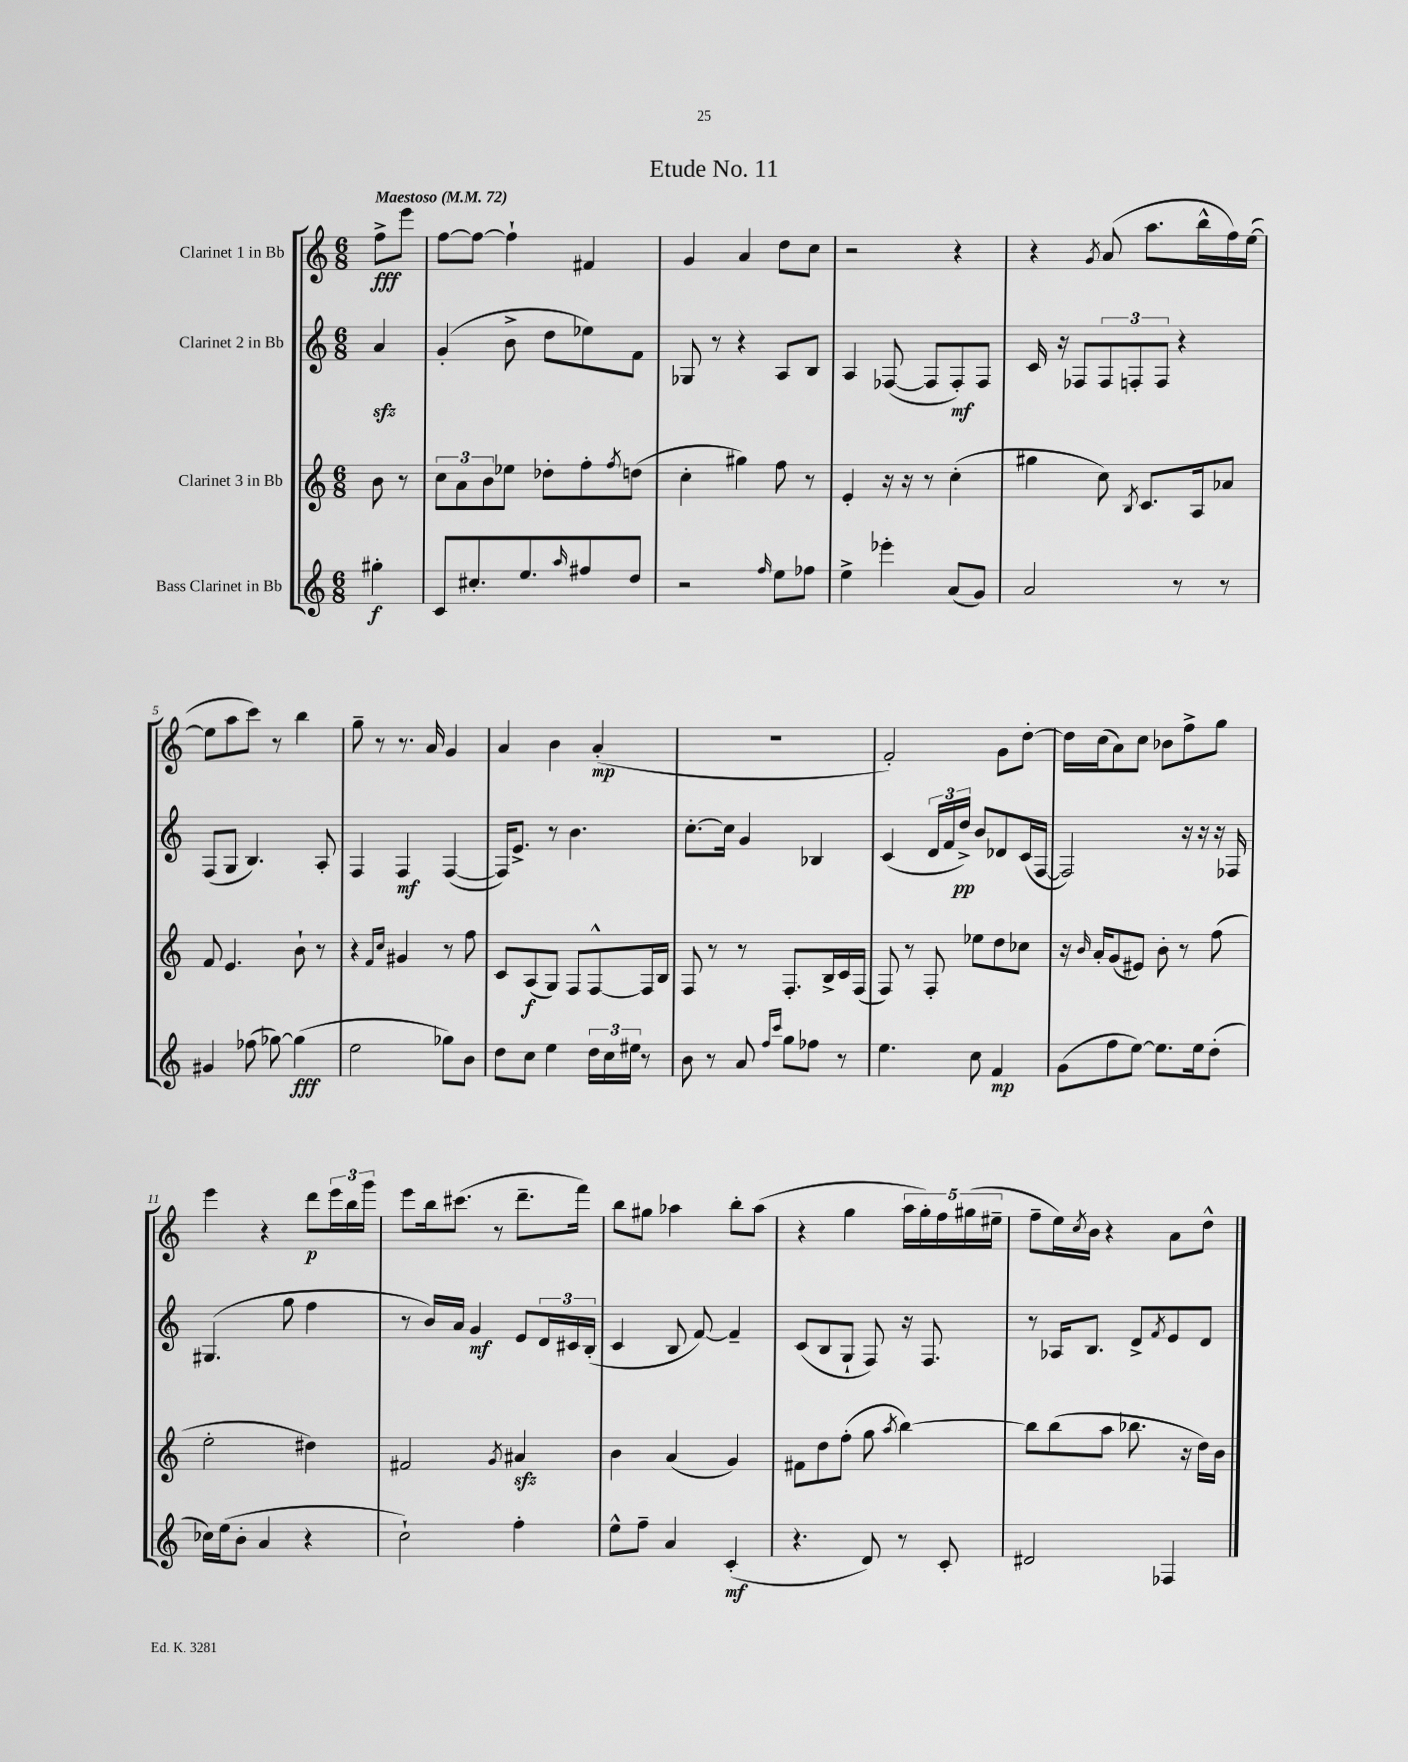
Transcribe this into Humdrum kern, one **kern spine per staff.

**kern	**kern	**kern	**kern
*staff4	*staff3	*staff2	*staff1
*clefG2	*clefG2	*clefG2	*clefG2
*k[]	*k[]	*k[]	*k[]
*M6/8	*M6/8	*M6/8	*M6/8
*MM72	*MM72	*MM72	*MM72
4gg#'	8b	4a	8ff^
.	8r	.	8eee
=	=	=	=
8c	12cc	(4g'	[8ff
.	12a	.	.
8.cc#'	.	.	8ff_
.	12b	.	.
.	8ee-	8b^	4ff`]
8.ee	.	.	.
.	8dd-'	8dd	.
16qqaa	.	.	.
8ff#	8ff'	8ee-)	4f#
.	8qff	.	.
8dd	(8dd	8f	.
=	=	=	=
2r	4cc'	8G-	4g
.	.	8r	.
.	4gg#)	4r	4a
16qqff	.	.	.
8ee	8ff	8A	8dd
8ff-	8r	8B	8cc
=	=	=	=
4ee^	4e'	4A	2r
4eee-'	16r	([8F-	.
.	16r	.	.
.	8r	8F-]	.
(8a	(4cc'	8F-')	4r
8g)	.	8F-	.
=	=	=	=
2a	4gg#	16c	4r
.	.	16r	.
.	.	8F-	.
.	.	.	8qg
.	8cc)	12F-	(8a
.	.	12F'	.
.	8qB	.	.
.	8.c	.	8.aa
.	.	12F	.
8r	.	4r	.
.	16A	.	16bb^^
8r	8a-	.	16ff)
.	.	.	([16ee
=	=	=	=
4g#	8f	(8F	8ee]
.	4.e	8G	8aa
(8ff-	.	4.B)	8ccc)
[8gg-)	.	.	8r
(4gg-]	8b`	.	4bb
.	8r	8A'	.
=	=	=	=
2ee	4r	4F	8gg~
.	.	.	8r
.	16qqf	.	.
.	16qqcc	.	.
.	4g#	4F	8.r
.	.	.	16a
8gg-)	8r	([4F	4g
8b	8ff	.	.
=	=	=	=
8dd	8c	16F])	4a
.	.	8.e^	.
8cc	(8A	.	.
4ee	8G)	8r	4b
.	8F	4.b	.
24dd	[8F^^	.	(4a'
24cc	.	.	.
24ee#	.	.	.
8r	16F]	.	.
.	16B	.	.
=	=	=	=
8b	8F	[8.cc'	2.r
8r	8r	.	.
.	.	16cc]	.
8a	8r	4g	.
16qqff	.	.	.
16qqccc	.	.	.
8gg	8.F'	.	.
8ff-	.	4B-	.
.	16B^	.	.
8r	16c	.	.
.	(16F	.	.
=	=	=	=
4.ee	8F)	(4c	2f')
.	8r	.	.
.	8F'	24d	.
.	.	24f	.
.	.	24dd^)	.
8cc	8ee-	8b	.
4f	8dd	8d-	8g
.	8cc-	(16c	[8dd'
.	.	[16F	.
=	=	=	=
(8g	16r	2F])	16dd]
.	16qqb	.	.
.	16a'	.	(16cc
8ff	(8g	.	8a)
[8ee)	8e#)	.	8cc
8.ee]	8b'	.	8b-
.	8r	16r	8ff^
16ee	.	16r	.
(8dd'	(8ff	16r	8gg
.	.	16F-	.
=	=	=	=
16cc-)	2ee'	(4.G#	4eee
(16ee	.	.	.
8b'	.	.	.
4a	.	.	4r
.	.	8gg	.
4r	4dd#)	4ff	8ddd
.	.	.	24eee
.	.	.	24bb
.	.	.	24ggg
=	=	=	=
2cc`)	2f#	8r	8eee
.	.	16b)	16bb
.	.	16a	(8.ccc#
.	.	4g	.
.	.	.	8r
.	8qg	.	.
4ff'	4a#	8e	8.ddd~
.	.	24d	.
.	.	24c#	.
.	.	.	16fff)
.	.	(24B'	.
=	=	=	=
8ee^^	4b	4c	8bb
8ff~	.	.	8gg#
4a	(4a	8B	4aa-
.	.	[8f)	.
(4c'	4g)	4f~]	8bb'
.	.	.	(8aa-
=	=	=	=
4.r	8f#	(8c	4r
.	8dd	8B	.
.	(8ff'	8G`	4gg
8d)	8gg	8F)	.
.	8qaa	.	.
8r	[4bb)	16r	20aa
.	.	.	20gg')
.	.	8.F	.
.	.	.	20ff
8c'	.	.	.
.	.	.	(20gg#
.	.	.	20ee#~
=	=	=	=
2d#	8bb]	8r	8ff~
.	(8bb	16A-	16ee)
.	.	.	8qcc
.	.	8.B	16b
.	8aa	.	4r
.	8.bb-	8d^	.
.	.	8qf	.
4F-	.	8e	8a
.	16r	.	.
.	16dd)	8d	8dd^^
.	16b	.	.
==	==	==	==
*-	*-	*-	*-
